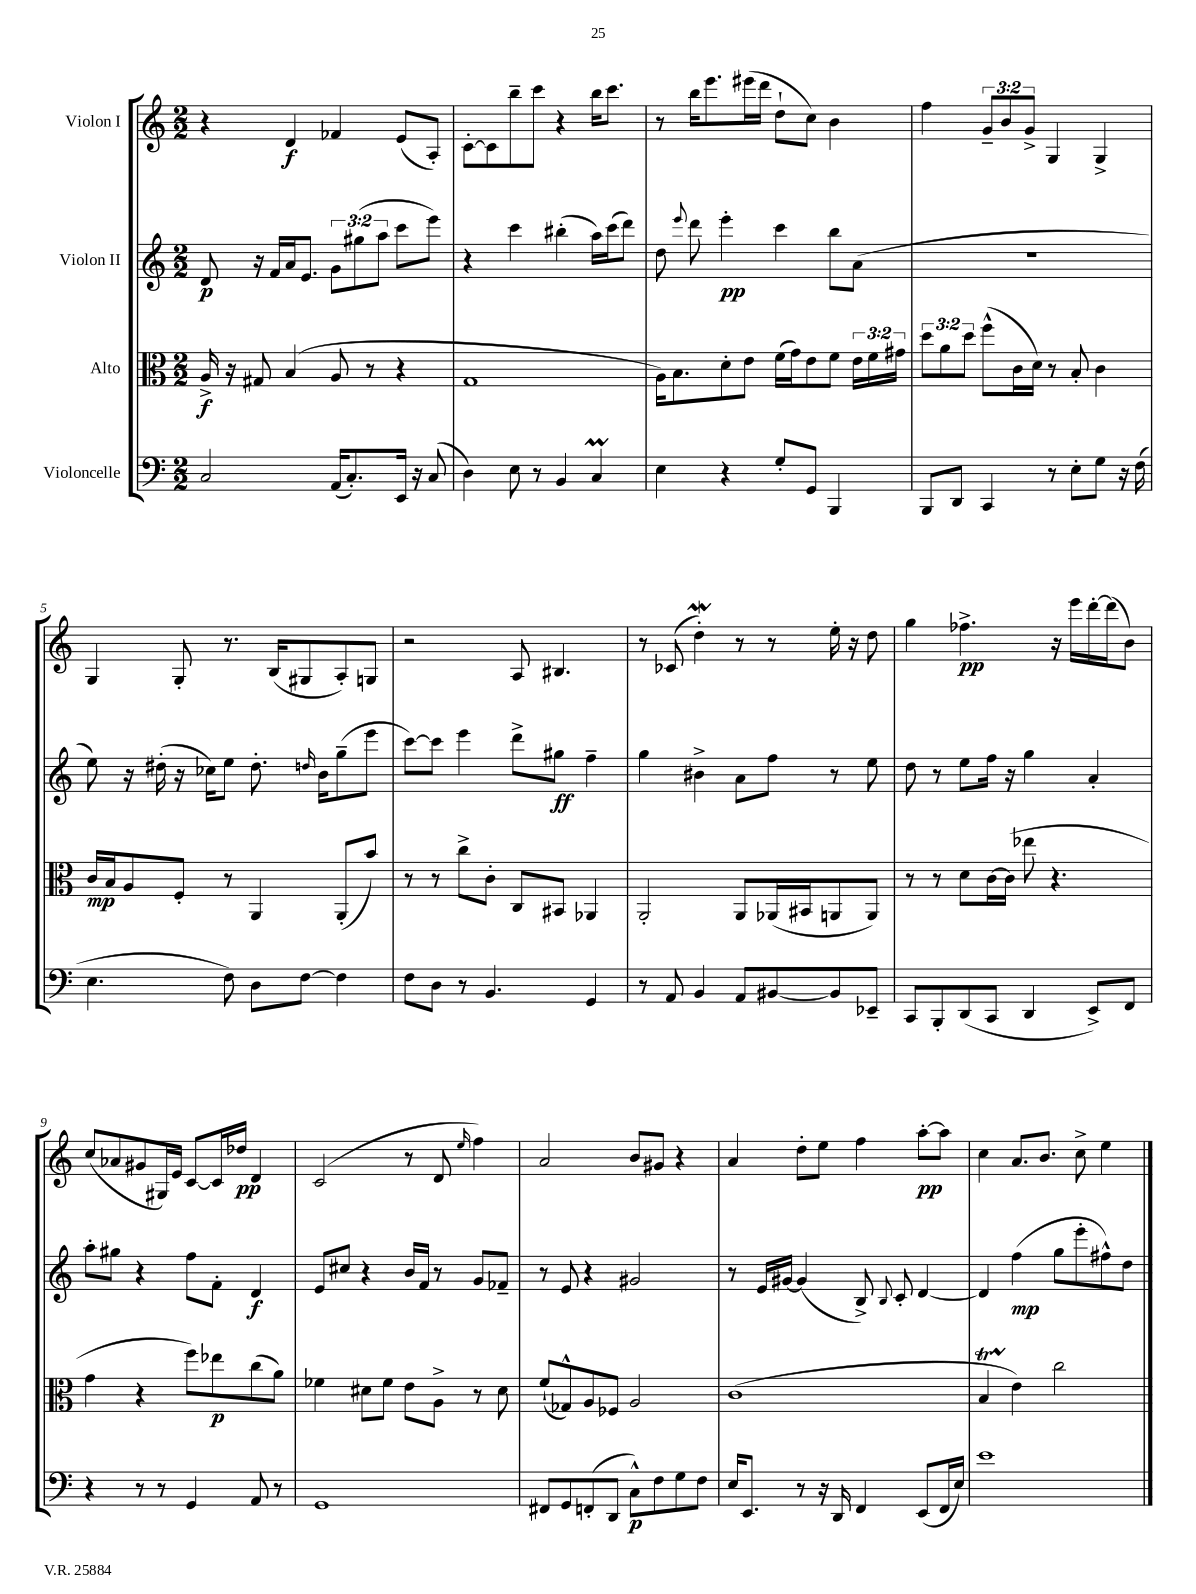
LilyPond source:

<<
\new StaffGroup <<
\new Staff = "s0" \with { instrumentName = "Violon I" } {
    \clef treble \key c \major \numericTimeSignature \time 2/2 \override Staff.TupletNumber.text = #tuplet-number::calc-fraction-text
    \autoBeamOff r4 d'4\f fes'4 e'8[( a8]-.) |
    c'8[~-. c'8 b''8-- c'''8] r4 b''16[ c'''8.] |
    r8 b''16[ e'''8. eis'''16( d'''16] d''8[-! c''8]) b'4 |
    f''4 \tuplet 3/2 { g'8[-- b'8 g'8]-> } g4 g4-> |
    g4 g8-. r8. b16[( gis8 a8-.) g8] |
    r2 a8 bis4. |
    r8 ces'8( d''4-.\mordent) r8 r8 e''16-. r16 d''8 |
    g''4 fes''4.->\pp r16 e'''16[ d'''16~-. d'''16( b'8]) |
    c''8[( aes'8 gis'8 gis16) e'16] c'8[~ c'16 des''16]\pp d'4 |
    c'2( r8 d'8 \grace { e''16 } f''4) |
    a'2 b'8[ gis'8] r4 |
    a'4 d''8[-. e''8] f''4 a''8[~-.\pp a''8] |
    c''4 a'8.[ b'8.] c''8-> e''4 \bar "|." |
}
\new Staff = "s1" \with { instrumentName = "Violon II" } {
    \clef treble \key c \major \numericTimeSignature \time 2/2 \override Staff.TupletNumber.text = #tuplet-number::calc-fraction-text
    \autoBeamOff d'8\p r16 f'16[ a'16 e'8.] \tuplet 3/2 { g'8[ gis''8( a''8] } c'''8[ e'''8]) |
    r4 c'''4 bis''4-.( a''16[) c'''16( d'''8]) |
    d''8 \appoggiatura { e'''8 } d'''8 e'''4-.\pp c'''4 b''8[ a'8]( |
    R1 |
    e''8) r16 dis''16-.( r16 ces''16[) e''8] dis''8.-. \grace { d''16 } b'16[ g''8--( e'''8] |
    c'''8[~) c'''8] e'''4 d'''8[-> gis''8]\ff f''4-- |
    g''4 bis'4-> a'8[ f''8] r8 e''8 |
    d''8 r8 e''8[ f''16] r16 g''4 a'4-. |
    a''8[-. gis''8] r4 f''8[ f'8]-. d'4\f |
    e'8[ cis''8] r4 b'16[ f'16] r8 g'8[ fes'8]-- |
    r8 e'8 r4 gis'2 |
    r8 e'16[ gis'16]~ gis'4( b8->) \appoggiatura { b8 } c'8-. d'4~ |
    d'4 f''4\mp( g''8[ e'''8-. fis''8-^) d''8] \bar "|." |
}
\new Staff = "s2" \with { instrumentName = "Alto" } {
    \clef alto \key c \major \numericTimeSignature \time 2/2 \override Staff.TupletNumber.text = #tuplet-number::calc-fraction-text
    \autoBeamOff a16->\f r16 gis8 b4( a8 r8 r4 |
    g1 |
    a16[) b8. d'8-. e'8] f'16[( g'16) e'8 f'8] \tuplet 3/2 { e'16[ f'16 gis'16] } |
    \tuplet 3/2 { d''8[ a'8 d''8] } f''8[-^( c'16 d'16]) r8 b8-. c'4 |
    c'16[\mp b16 a8 f8]-. r8 a,4 a,8[-.( b'8]) |
    r8 r8 c''8[-> c'8]-. c8[ bis,8] aes,4 |
    a,2-. a,8[ aes,16( bis,16 a,8 a,8]) |
    r8 r8 d'8[ c'16~ c'16]( ees''8 r4. |
    g'4 r4 f''8[) ees''8\p c''8( a'8]) |
    fes'4 dis'8[ fes'8] e'8[ a8]-> r8 dis'8 |
    f'8[-!( ges8-^) a8 fes8] a2 |
    c'1( |
    b4\startTrillSpan e'4\stopTrillSpan) c''2 \bar "|." |
}
\new Staff = "s3" \with { instrumentName = "Violoncelle" } {
    \clef bass \key c \major \numericTimeSignature \time 2/2
    \autoBeamOff c2 a,16[( c8.-.) e,16] r16 c8( |
    d4) e8 r8 b,4 c4\prall |
    e4 r4 g8[-. g,8] b,,4 |
    b,,8[ d,8] c,4 r8 e8[-. g8] r16 f16( |
    e4. f8) d8[ f8]~ f4 |
    f8[ d8] r8 b,4. g,4 |
    r8 a,8 b,4 a,8[ bis,8~ bis,8 ees,8]-- |
    c,8[ b,,8-. d,8( c,8] d,4 e,8[->) f,8] |
    r4 r8 r8 g,4 a,8 r8 |
    g,1 |
    fis,8[ g,8 f,8-.( d,8] c8[-^\p) f8 g8 f8] |
    e16[ e,8.] r8 r16 d,16 f,4 e,8[( f,16 e16]) |
    e'1 \bar "|." |
}
>>
>>
